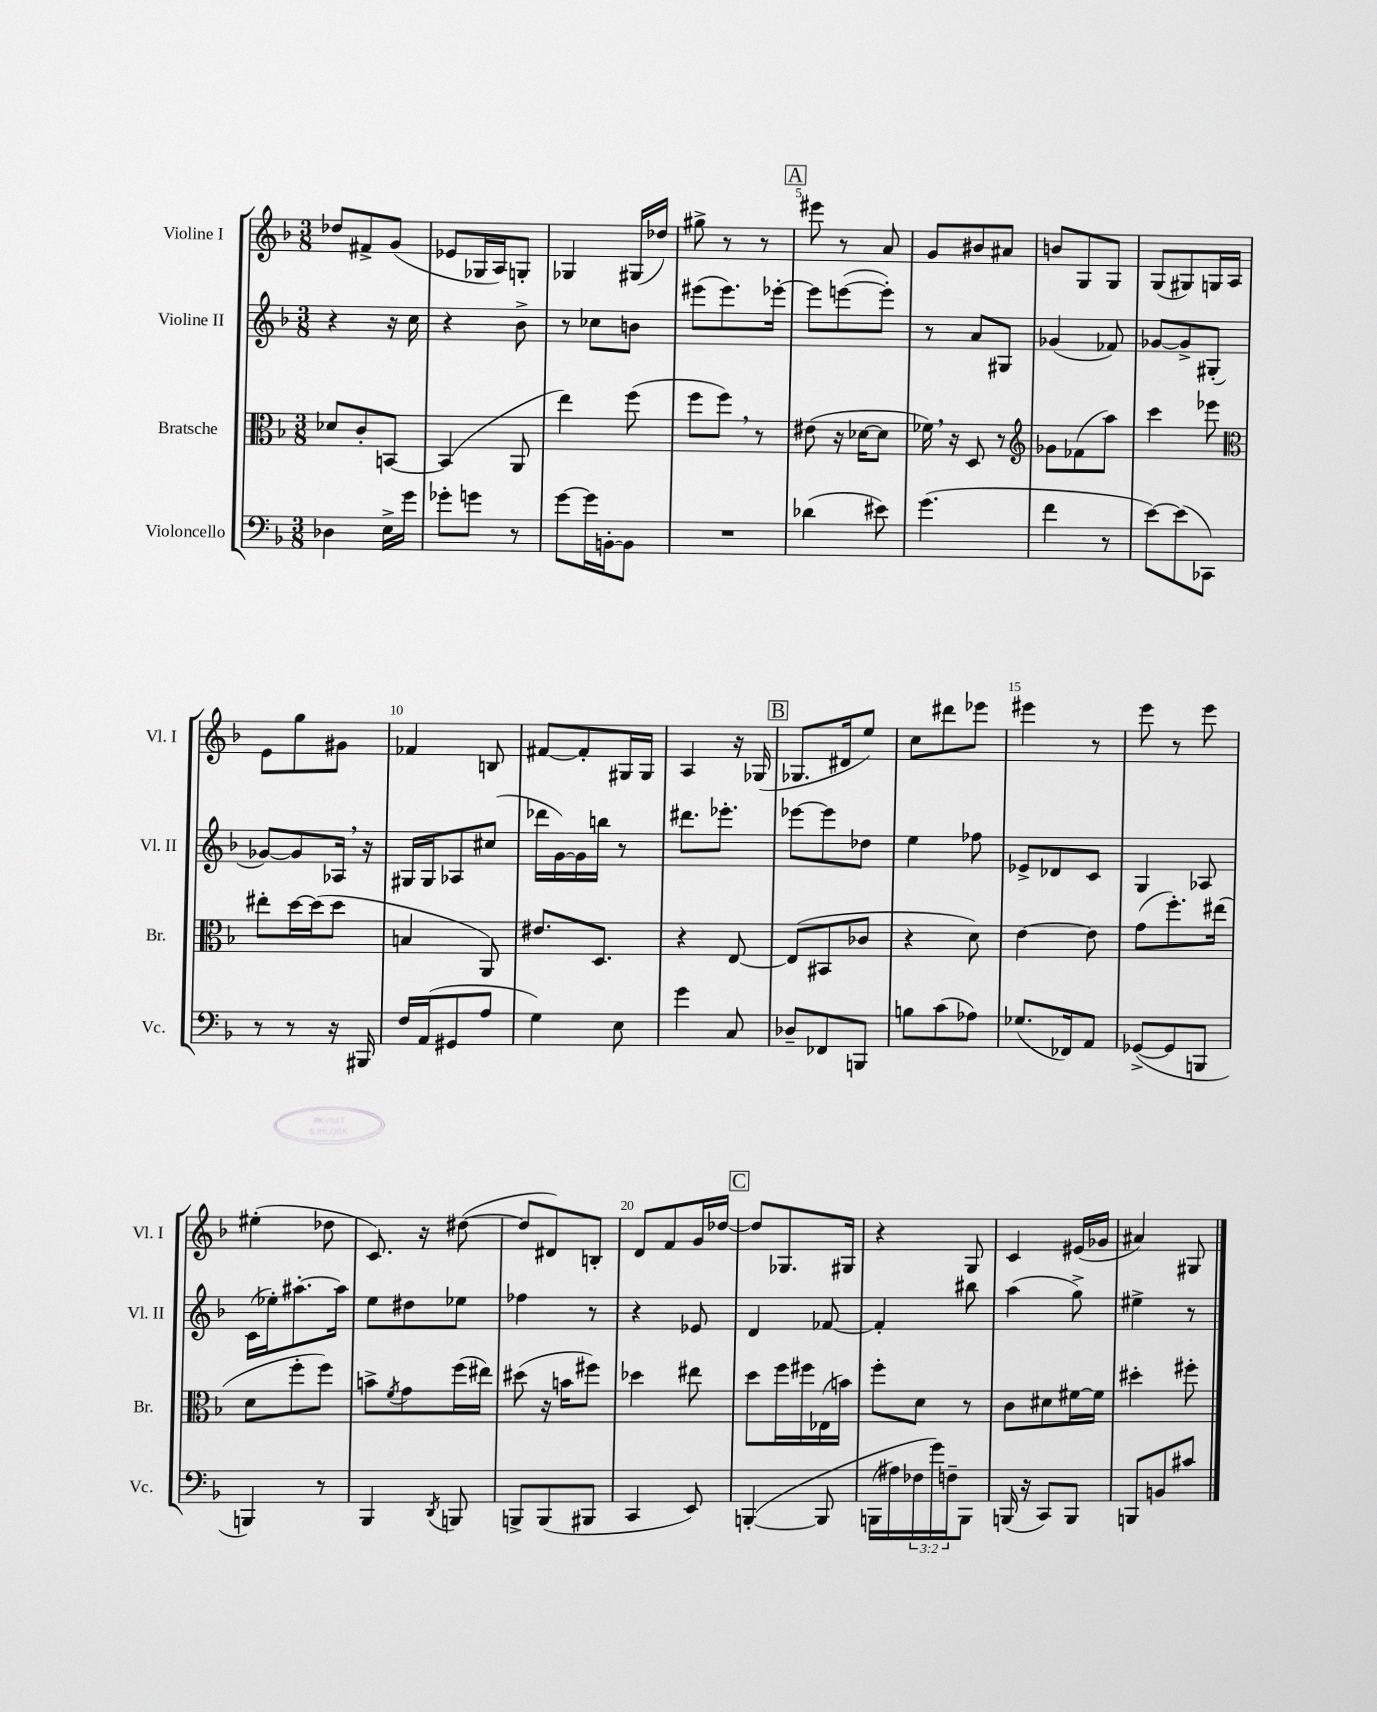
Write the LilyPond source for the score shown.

<<
\new StaffGroup <<
\new Staff = "s0" \with { instrumentName = "Violine I" shortInstrumentName = "Vl. I" } {
    \clef treble \key f \major \numericTimeSignature \time 3/8
    des''8 fis'8-> g'8( |
    ees'8 ges16 a16) g8-. |
    ges4 gis16( des''16) |
    gis''8-> r8 r8 |
    \mark \markup { \box "A" } eis'''8 r8 a'8 |
    g'8 bis'8 ais'8 |
    b'8 g8 g8 |
    g8( gis8) g16 a16 |
    e'8 g''8 gis'8 |
    fes'4 b8 |
    fis'8~ fis'8-. gis16 gis16 |
    a4 r16 ges16( |
    \mark \markup { \box "B" } ges8. dis'16 e''8) |
    c''8 dis'''8 ees'''8 |
    eis'''4 r8 |
    e'''8 r8 e'''8 |
    eis''4-.( des''8 |
    c'8.) r16 dis''8~( |
    dis''8 dis'8) b8-. |
    d'8 f'8 g'16 des''16~ |
    \mark \markup { \box "C" } des''8 ges8. gis16 |
    r4 g8 |
    c'4 eis'16( ges'16 |
    ais'4) gis8 \bar "|." |
}
\new Staff = "s1" \with { instrumentName = "Violine II" shortInstrumentName = "Vl. II" } {
    \clef treble \key f \major \numericTimeSignature \time 3/8
    r4 r16 c''16 |
    r4 bes'8-> |
    r8 ces''8 b'8 |
    eis'''8( eis'''8.) ees'''16~-. |
    \mark \markup { \box "A" } ees'''8 e'''8~( e'''8-.) |
    r8 a'8 gis8 |
    ges'4( fes'8) |
    ges'8~ ges'8-> gis8-.( |
    ges'8~) ges'8 aes16 \breathe r16 |
    gis16 gis16 aes8 cis''8( |
    des'''16 g'16~) g'16 b''16 r8 |
    dis'''8. ees'''8.-. |
    \mark \markup { \box "B" } ees'''8~ ees'''8 des''8 |
    e''4 fes''8 |
    ees'8-> des'8 c'8 |
    g4 aes8 |
    c'16( ees''16-.) ais''8.~-. ais''16 |
    e''8 dis''8 ees''8 |
    fes''4 r8 |
    r4 ees'8 |
    \mark \markup { \box "C" } d'4 fes'8~ |
    fes'4-. bis''8 |
    a''4( g''8->) |
    eis''4-> r8 \bar "|." |
}
\new Staff = "s2" \with { instrumentName = "Bratsche" shortInstrumentName = "Br." } {
    \clef alto \key f \major \numericTimeSignature \time 3/8
    des'8 c'8-. b,8~ |
    b,4( a,8 |
    e''4) f''8( |
    f''8 f''8) \breathe r8 |
    \mark \markup { \box "A" } eis'8( r16 des'16~ des'8 |
    fes'16) \breathe r16 d8 r8 |
    \clef treble ges'8 fes'8( a''8) |
    c'''4 ees'''8 |
    \clef alto eis''8-. d''16~ d''16( d''8 |
    b4 a,8) |
    eis'8. d8. |
    r4 e8~ |
    \mark \markup { \box "B" } e8( bis,8 ces'8 |
    r4 d'8) |
    e'4~ e'8 |
    g'8( f''8.-.) eis''16( |
    d'8 f''8-. f''8) |
    b'8-> \acciaccatura { f'8 } g'8 f''16( eis''16) |
    dis''8( r16 b'16 fis''8) |
    des''4 eis''8 |
    \mark \markup { \box "C" } d''8 f''16 fis''16 ees16( b'16) |
    f''8-. d'8 r8 |
    c'8 dis'8 fis'16~ fis'16 |
    dis''4-. fis''8-. \bar "|." |
}
\new Staff = "s3" \with { instrumentName = "Violoncello" shortInstrumentName = "Vc." } {
    \clef bass \key f \major \numericTimeSignature \time 3/8 \override Staff.TupletNumber.text = #tuplet-number::calc-fraction-text
    des4 e16-> g'16 |
    ges'8-. g'8 r8 |
    g'8~ g'16 b,16~-. b,8 |
    R4. |
    \mark \markup { \box "A" } des'4( eis'8) |
    g'4.( |
    f'4 r8 |
    e'8~) e'8( ces,8) |
    r8 r8 r16 bis,,16 |
    f16 a,16( gis,8 a8 |
    g4) e8 |
    g'4 c8 |
    \mark \markup { \box "B" } des8-- fes,8 b,,8 |
    b8 c'8( aes8) |
    ges8.( fes,16) a,8 |
    ges,8~->( ges,8 b,,8 |
    b,,4) r8 |
    bes,,4 \acciaccatura { d,8 } b,,8 |
    b,,8-> b,,8( bis,,8 |
    c,4 e,8) |
    \mark \markup { \box "C" } b,,4~-.\( b,,8 |
    b,,16( ais16) \tuplet 3/2 { fes16 g'16\) f16-- } b,,8 |
    b,,16( r16 c,8) b,,8 |
    b,,8 b,8 cis'8 \bar "|." |
}
>>
>>
\layout { \context { \Score \override BarNumber.break-visibility = ##(#f #t #t) barNumberVisibility = #(every-nth-bar-number-visible 5) } }
